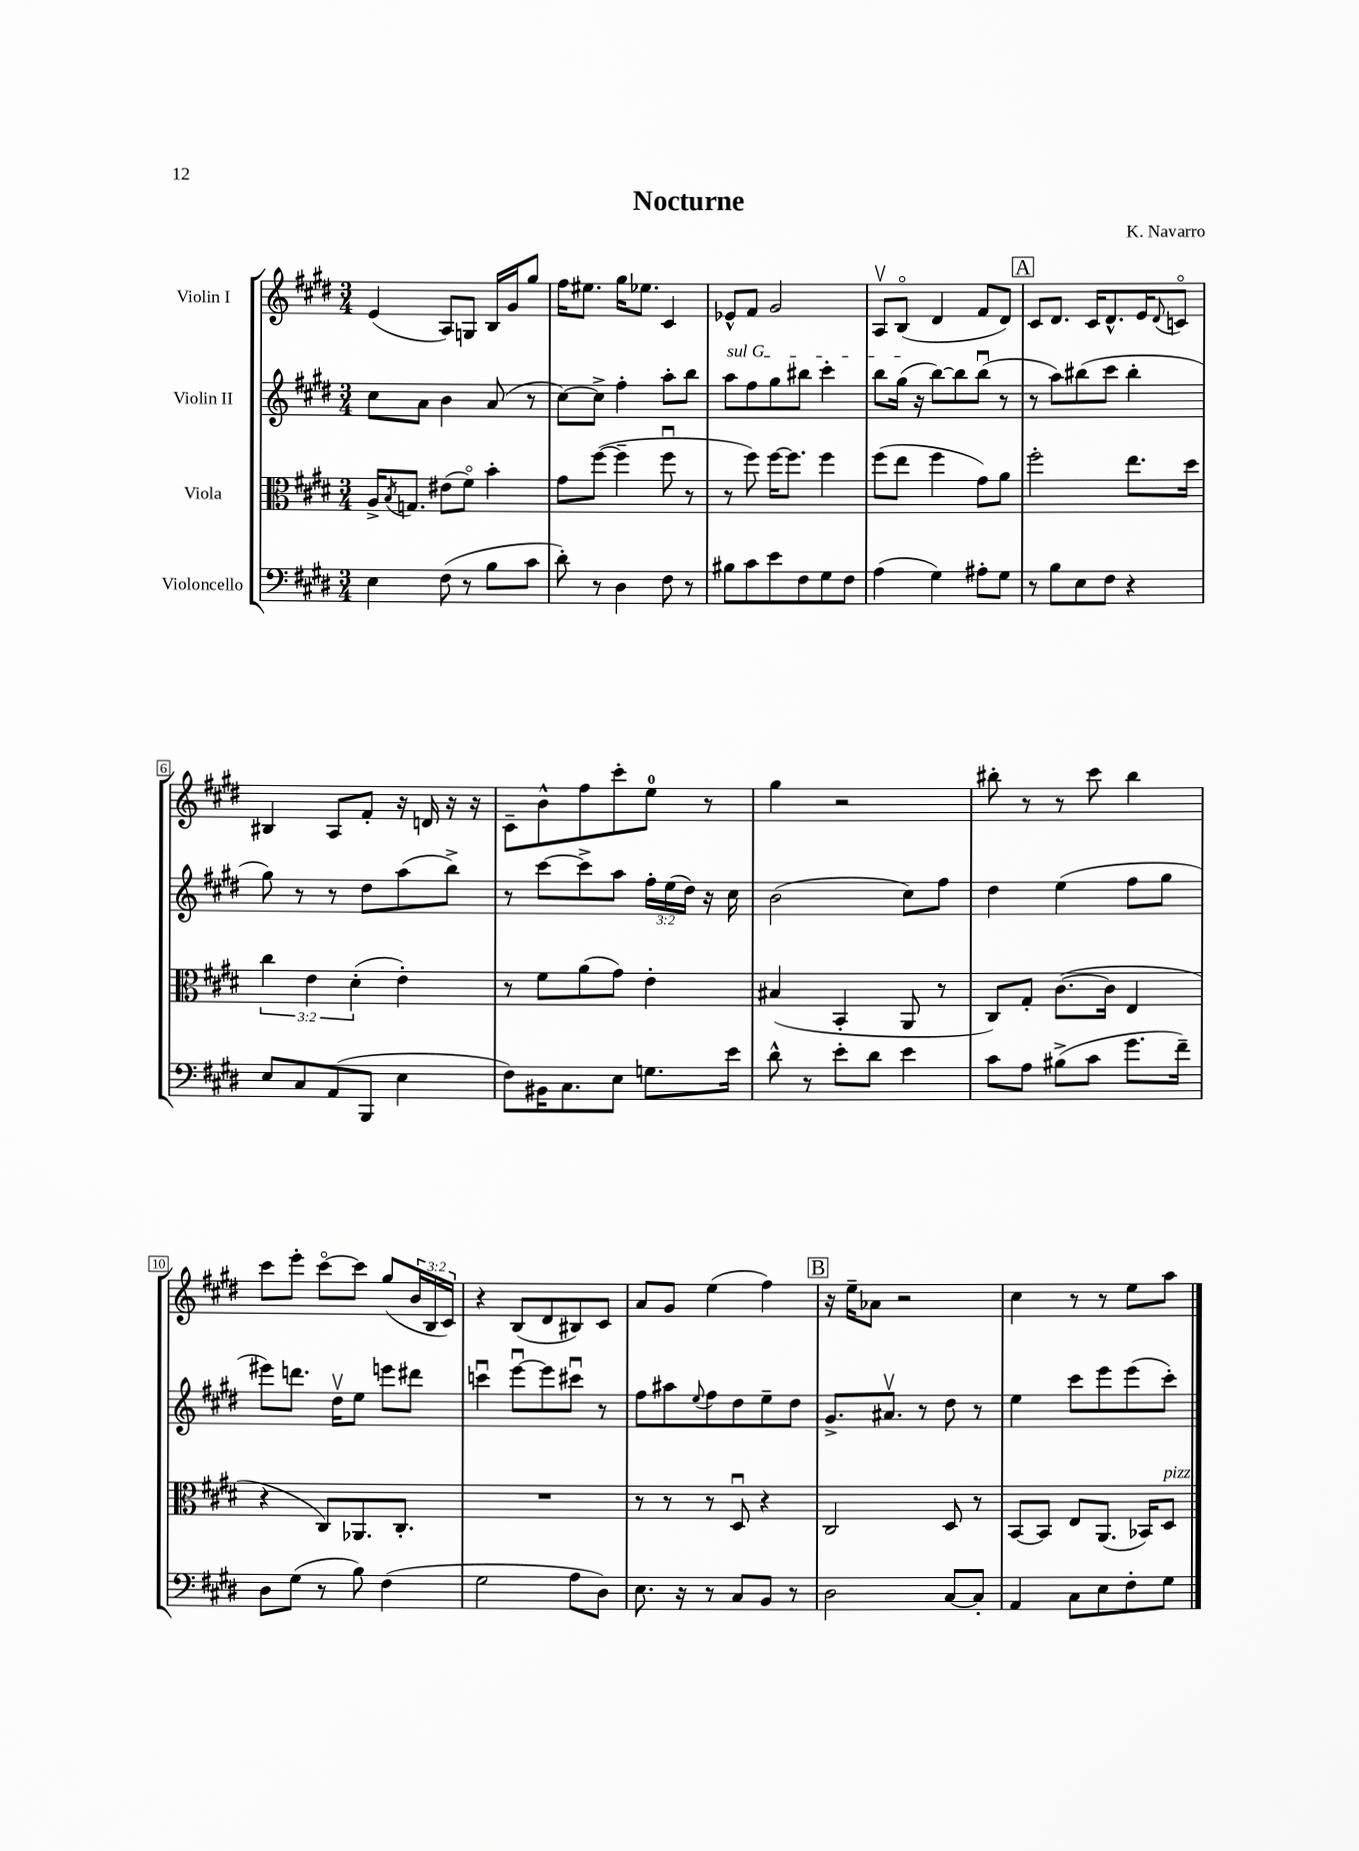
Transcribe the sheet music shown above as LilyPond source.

\header { title = "Nocturne" composer = "K. Navarro" }
<<
\new StaffGroup <<
\new Staff = "s0" \with { instrumentName = "Violin I" } {
    \clef treble \key e \major \numericTimeSignature \time 3/4 \override Staff.TupletNumber.text = #tuplet-number::calc-fraction-text
    e'4( a8) g8 b16 gis'16 gis''8 |
    fis''16 eis''8. gis''16 ees''8. cis'4 |
    ees'8-^ fis'8 gis'2 |
    a8\upbow b8\flageolet( dis'4 fis'8 dis'8) |
    \mark \markup { \box "A" } cis'8 dis'8. cis'16 dis'8.-^ e'16 \appoggiatura { dis'8 } c'8\flageolet |
    bis4 a8 fis'8-. r16 d'16 r16 r16 |
    cis'8-- b'8-^ fis''8 cis'''8-. e''8-0 r8 |
    gis''4 r2 |
    bis''8-. r8 r8 cis'''8 bis''4 |
    cis'''8 e'''8-. cis'''8~\flageolet cis'''8 gis''8( \tuplet 3/2 { b'16 b16 cis'16) } |
    r4 b8( dis'8 bis8) cis'8 |
    a'8 gis'8 e''4( fis''4) |
    \mark \markup { \box "B" } r16 e''16-- aes'8 r2 |
    cis''4 r8 r8 e''8 a''8 \bar "|." |
}
\new Staff = "s1" \with { instrumentName = "Violin II" } {
    \clef treble \key e \major \numericTimeSignature \time 3/4 \override Staff.TupletNumber.text = #tuplet-number::calc-fraction-text
    cis''8 a'8 b'4 a'8( r8 |
    cis''8~) cis''8-> fis''4-. a''8-. b''8 |
    \once \override TextSpanner.bound-details.left.text = \markup { \italic "sul G" } a''8\startTextSpan fis''8 gis''8 bis''8 cis'''4-. |
    b''8 gis''16\stopTextSpan( r16 b''8~) b''8 b''8\downbow( r8 |
    \mark \markup { \box "A" } r8 a''8) bis''8( cis'''8 bis''4-. |
    gis''8) r8 r8 dis''8 a''8( b''8->) |
    r8 cis'''8~ cis'''8-> a''8 \tuplet 3/2 { fis''16-. e''16( dis''16) } r16 cis''16 |
    b'2( cis''8) fis''8 |
    dis''4 e''4( fis''8 gis''8 |
    eis'''8) d'''8. dis''16\upbow e''8 e'''8 dis'''8 |
    c'''4\downbow e'''8~\downbow e'''8 cis'''8\downbow r8 |
    fis''8 ais''8 \appoggiatura { e''8 } fis''8 dis''8 e''8-- dis''8 |
    \mark \markup { \box "B" } gis'8.-> ais'8.\upbow r8 dis''8 r8 |
    e''4 cis'''8 e'''8 e'''8( cis'''8-.) \bar "|." |
}
\new Staff = "s2" \with { instrumentName = "Viola" } {
    \clef alto \key e \major \numericTimeSignature \time 3/4 \override Staff.TupletNumber.text = #tuplet-number::calc-fraction-text
    a16-> \acciaccatura { b8 } g8. eis'8( fis'8\flageolet) b'4-. |
    gis'8 fis''8~( fis''4-- fis''8\downbow r8 |
    r8 fis''8) fis''16~ fis''8. fis''4 |
    fis''8( e''8 fis''4 gis'8) a'8 |
    \mark \markup { \box "A" } fis''2-. e''8. dis''16 |
    \tuplet 3/2 { cis''4 e'4 dis'4-.( } e'4-.) |
    r8 fis'8 a'8( gis'8) e'4-. |
    bis4( b,4-. a,8 r8 |
    cis8) gis8-. cis'8.~( cis'16 e4 |
    r4 cis8) aes,8. cis8.-. |
    R2. |
    r8 r8 r8 dis8\downbow r4 |
    \mark \markup { \box "B" } cis2 dis8 r8 |
    b,8~ b,8 e8 a,8.( bes,16) dis8^\markup { \italic "pizz." } \bar "|." |
}
\new Staff = "s3" \with { instrumentName = "Violoncello" } {
    \clef bass \key e \major \numericTimeSignature \time 3/4
    e4 fis8( r8 b8 cis'8 |
    dis'8-.) r8 dis4 fis8 r8 |
    bis8 cis'8 e'8 fis8 gis8 fis8 |
    a4( gis4) ais8-. gis8 |
    \mark \markup { \box "A" } r8 b8 e8 fis8 r4 |
    e8 cis8 a,8( b,,8 e4 |
    fis8) bis,16 cis8. e8 g8. e'16 |
    dis'8-^ r8 e'8-. dis'8 e'4 |
    cis'8 a8 bis8->( cis'8 gis'8. fis'16--) |
    dis8 gis8( r8 b8) fis4( |
    gis2 a8 dis8) |
    e8. r16 r8 cis8 b,8 r8 |
    \mark \markup { \box "B" } dis2 cis8~ cis8-. |
    a,4 cis8 e8 fis8-. gis8 \bar "|." |
}
>>
>>
\layout { \context { \Score \override BarNumber.stencil = #(make-stencil-boxer 0.1 0.3 ly:text-interface::print) } }
